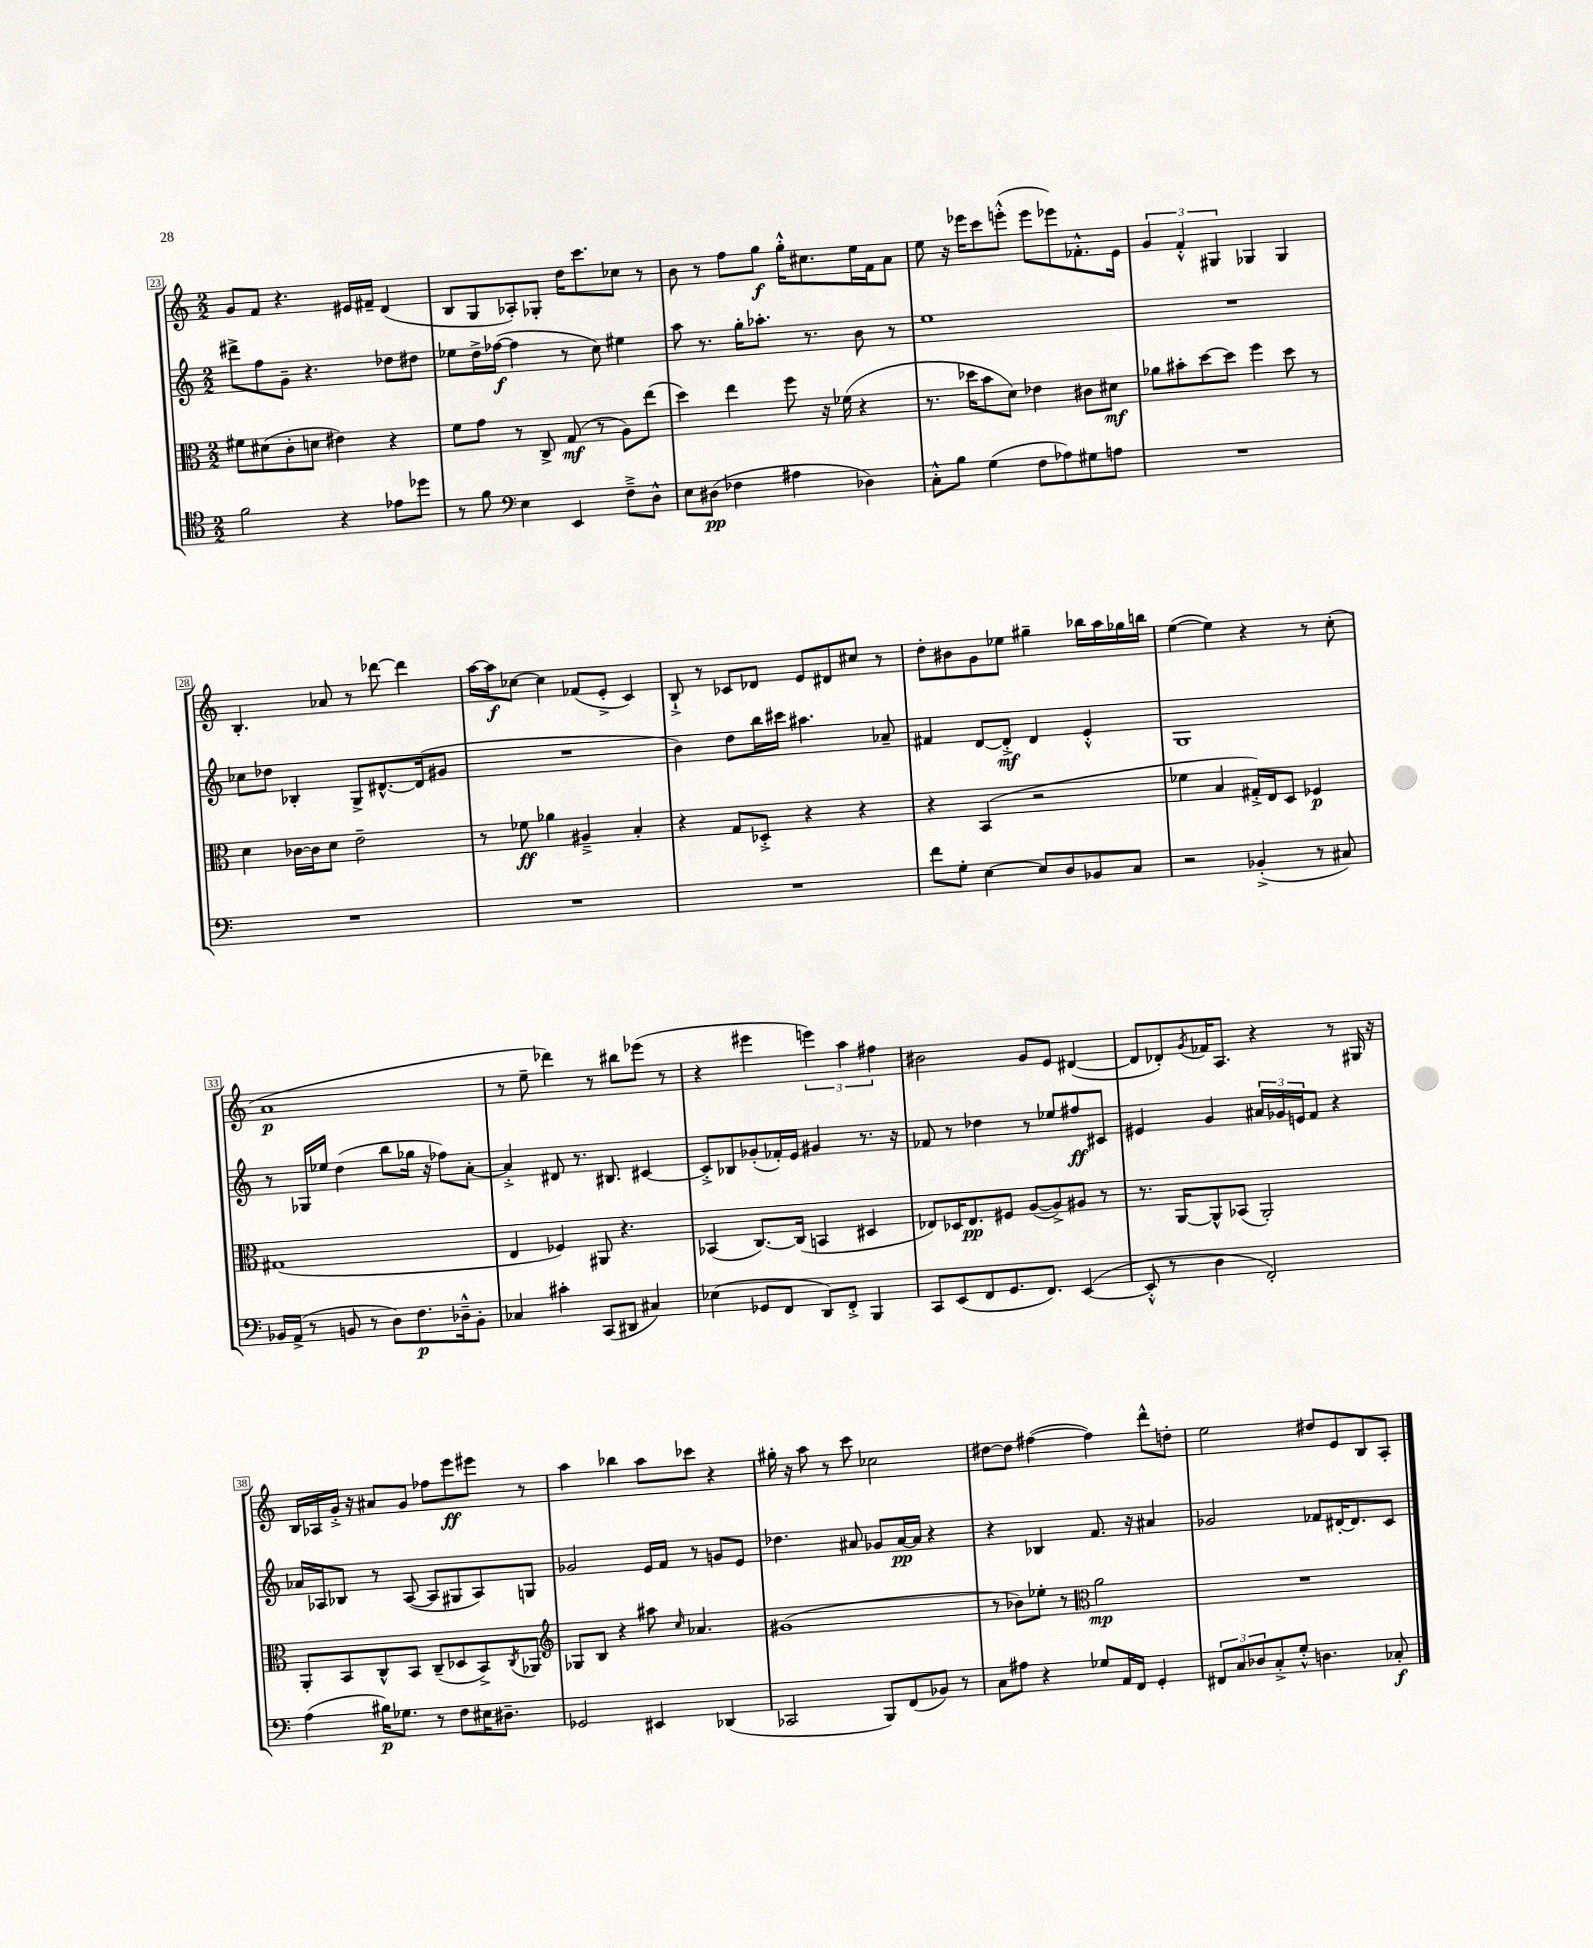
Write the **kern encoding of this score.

**kern	**kern	**kern	**kern
*staff4	*staff3	*staff2	*staff1
*clefC4	*clefC3	*clefG2	*clefG2
*k[]	*k[]	*k[]	*k[]
*M2/2	*M2/2	*M2/2	*M2/2
2f\	8f#\L	8ddd#^\L	8g/L
.	(8d#\	8ff\	8f/J
.	8c'\	8g~\J	4.r
.	8d\J	4.r	.
4r	4e#\)	.	.
.	.	.	16e#/LL
.	.	.	16f#~/JJ
8e-\L	4r	8dd-\L	(4d/
8dd-\J	.	8dd#\J	.
=	=	=	=
8r	8f\L	8ee-\L	8B/L
8f\	8g\J	16dd^\L	8G/
.	.	([16ff-\JJ	.
*clefF4	*	*	*
4E\	8r	4ff-\]	8A-'/)
.	8C^/	.	8G-'/J
4EE/	(8G/	8r	16dd\LK
.	.	.	8.ccc\
.	8r	8cc\)	.
8F~^\L	8A\L)	4ee#\	8cc-\J
8D^^\J	(8ee\J	.	8r
=	=	=	=
8E\L	4dd\)	8aa\	8b\
(8D#\J	.	8.r	8r
4F-\	4ee\	.	8ff\L
.	.	16gg'\LK	.
.	.	8.aa-'\J	8gg\J
4A#\	8ff\	.	16gg'^^\LK
.	.	8.r	8.cc#\
.	16r	.	.
.	(16f-\	.	.
4D-\)	4r	8b\	16ee\L
.	.	.	16f\J
.	.	8r	8a\J
=	=	=	=
8C'^^\L	8.r	1ee	8ee\
8B\J	.	.	16r
.	16dd-\LK	.	16eee-\LK
(4G\	8b\	.	8ccc\
.	8d\J)	.	(8eee'^^\J
8F\L	4e-\	.	8eee\L
8A-\)	.	.	8eee-\)
8G#\	8c#\L	.	8.f-'^^\
8A\J	8d#\J	.	.
.	.	.	16e\Jk
=	=	=	=
1r	8a-\L	1r	6g/
.	8b#'\	.	.
.	.	.	6f'^^/
.	[8dd\	.	.
.	.	.	6G#/
.	8dd\]J	.	.
.	4ff\	.	4G-/
.	8dd\	.	4G-/
.	8r	.	.
=	=	=	=
1r	4d\	8cc-\L	4.B'/
.	.	8dd-\J	.
.	[16c-\LL	4B-'/	.
.	16c-\]J	.	.
.	8d\J	.	8a-/
.	2e~\	8G^/L	8r
.	.	[8.d#^^/	[8ddd-\
.	.	.	4ddd-\]
.	.	(16d#/]k	.
.	.	8g#/J	.
=	=	=	=
1r	8r	1r	[16aa\LL
.	.	.	16aa\]J
.	8f-\	.	[8cc-\J
.	4a-\	.	4cc-\]
.	4A#~^/	.	(8f-/L
.	.	.	8e'^/J
.	4B'/	.	4c/)
=	=	=	=
1r	4r	4b\)	8B`^/
.	.	.	8r
.	8G/L	8dd\L	8c-/L
.	8D-'^/J	16bb\L	8d-/J
.	.	16ccc#\JJ	.
.	4r	4.aa#\	8e/L
.	.	.	8d#/
.	4r	.	8cc#/J
.	.	8a-~/	8r
=	=	=	=
8f\L	4r	4f#/	8dd'\L
8G'\J	.	.	8b#\
[4E\	(4BB/	[8d/L	8g\
.	.	8d'^/]J	8ee-\J
8E/]L	2r	4d/	4gg#~\
8D/	.	.	.
8BB-/	.	4e'^^/	16bb-\LL
.	.	.	16aa\
8C/J	.	.	16gg-\
.	.	.	16bb\JJ
=	=	=	=
2r	4f-\	1G	([4ee\
.	4B/	.	4ee\])
(4BB-'^/	16G#'^/LL)	.	4r
.	16E/J	.	.
.	8D/J	.	.
8r	4F-/	.	8r
8C#/)	.	.	(8cc'\
=	=	=	=
16BB-/LL	(1G#	8r	1a
(16AA^/JJ	.	.	.
8r	.	16G-/LL	.
.	.	16ee-/JJ	.
8BB/	.	(4dd\	.
8r	.	.	.
8D\L)	.	8bb\L	.
8.F\	.	16gg-\Jk	.
.	.	16r	.
.	.	8ff-\L)	.
16D-~^^\k	.	.	.
8BB'\J	.	[8a'\J	.
=	=	=	=
4C-/	4E/	4a'^/]	8r
.	.	.	8ee~\
4c#'\	4F-/)	8d#/	4ddd-\)
.	.	8.r	.
(8CC/L	8AA#/	.	8r
.	.	8.B#/	.
8DD#/J	4.r	.	8bb#\L
4C#/)	.	[4c#/	(8eee-\J
.	.	.	8r
=	=	=	=
(4E-\	(4BB-/	8c#'^/]L	4r
.	.	8B-/	.
8GG-/L	[8.C/L)	(8g-'/	4eee#\
8FF/J	.	16f-'/L)	.
.	(16C/]Jk	16e/JJ	.
8DD/L)	4BB/	4g#/	6eee\)
8FF'^/J	.	.	.
.	.	.	6aa\
4BBB/	4D#/	8.r	.
.	.	.	6ff#\
.	.	16r	.
=	=	=	=
8CC/L	8E-/L)	8f-/	2b#\
(8EE/	16D-/K	8r	.
.	8.E-/	.	.
8FF/	.	4dd-\	.
8.GG/	8F#/J	.	.
.	([8A/L	8r	8g/L
8.FF/J)	.	.	.
.	8A^/])	8ee-/L	8e/J
([4EE/	8A#/J	8ff#/	([4d#/
.	8r	8c#/J	.
=	=	=	=
8EE'^^/]	8.r	4e#/	8d#/]L
8r	.	.	8d-'/)
.	[16AA/LK	.	.
.	.	.	8qg/
4D\	8AA^^/]	4g/	16f-/K
.	.	.	8.A/J
.	(8BB-/J	.	.
2FF'/)	2AA'/)	24a#/LL	4r
.	.	24g-/	.
.	.	24e/J	.
.	.	8f/J	.
.	.	4r	8r
.	.	.	16G#/
.	.	.	16r
=	=	=	=
(4A\	8AA'/L	16a-/LL	16B/LL
.	.	16A-/J	16A-/
.	8BB/	8B-/J	16g'^/JJ
.	.	.	16r
16B#\LK)	8C^^/	8r	8a#/L
8.G-\J	.	.	.
.	8BB/J	([8A-/	8g/J
8r	(8C~/L	8A-/]L	8ff-\L
8F\L	8D-/	8G#/	8eee\
16E#\K	8BB^/)	8A-/)	8eee#\J
8.D#~\J	.	.	.
.	8qC/	.	.
.	8AA-/J	8G/J	8r
=	=	=	=
*	*clefG2	*	*
2GG-/	8G-/L	2g-/	4aa\
.	8B/J	.	.
.	4r	.	4bb-\
4EE#/	8aa#\	16e/LL	8aa\L
.	.	16f/JJ	.
.	16qqcc/	.	.
.	4.a-/	8r	8ccc-\J
(4DD-/	.	8g/L	4r
.	.	8e/J	.
=	=	=	=
2CC-/	(1g#	4.dd-\	16gg#'\
.	.	.	16r
.	.	.	8aa\
.	.	.	8r
.	.	8a#/	8ccc\
8BBB/L)	.	8g-/L	2cc-\
(8FF/	.	[16a#/L	.
.	.	16a#/]JJ	.
8BB-/J)	.	4r	.
8r	.	.	.
=	=	=	=
8C\L	8r	4r	[8dd#\L
8A#\J	8b-\L)	.	8dd#\]J
4r	8ee-'\J	4B-/	([4ff#\
.	8r	.	.
*	*clefC3	*	*
8G-/L	2a\	8.f/	4ff#\])
16AA/L	.	.	.
16FF/JJ	.	16r	.
4GG'/	.	4a#/	8ddd^^\L
.	.	.	8dd'\J
=	=	=	=
12FF#/L	1r	2g-/	2ee\
12C/	.	.	.
12D-/	.	.	.
8C'^/	.	.	.
8G'^^/J	.	.	.
4.D\	.	8f-/L	8dd#/L
.	.	[16d#'/K	8e/
.	.	8.d#/]	.
.	.	.	8B/
8C-'/	.	8c/J	8A'/J
==	==	==	==
*-	*-	*-	*-
